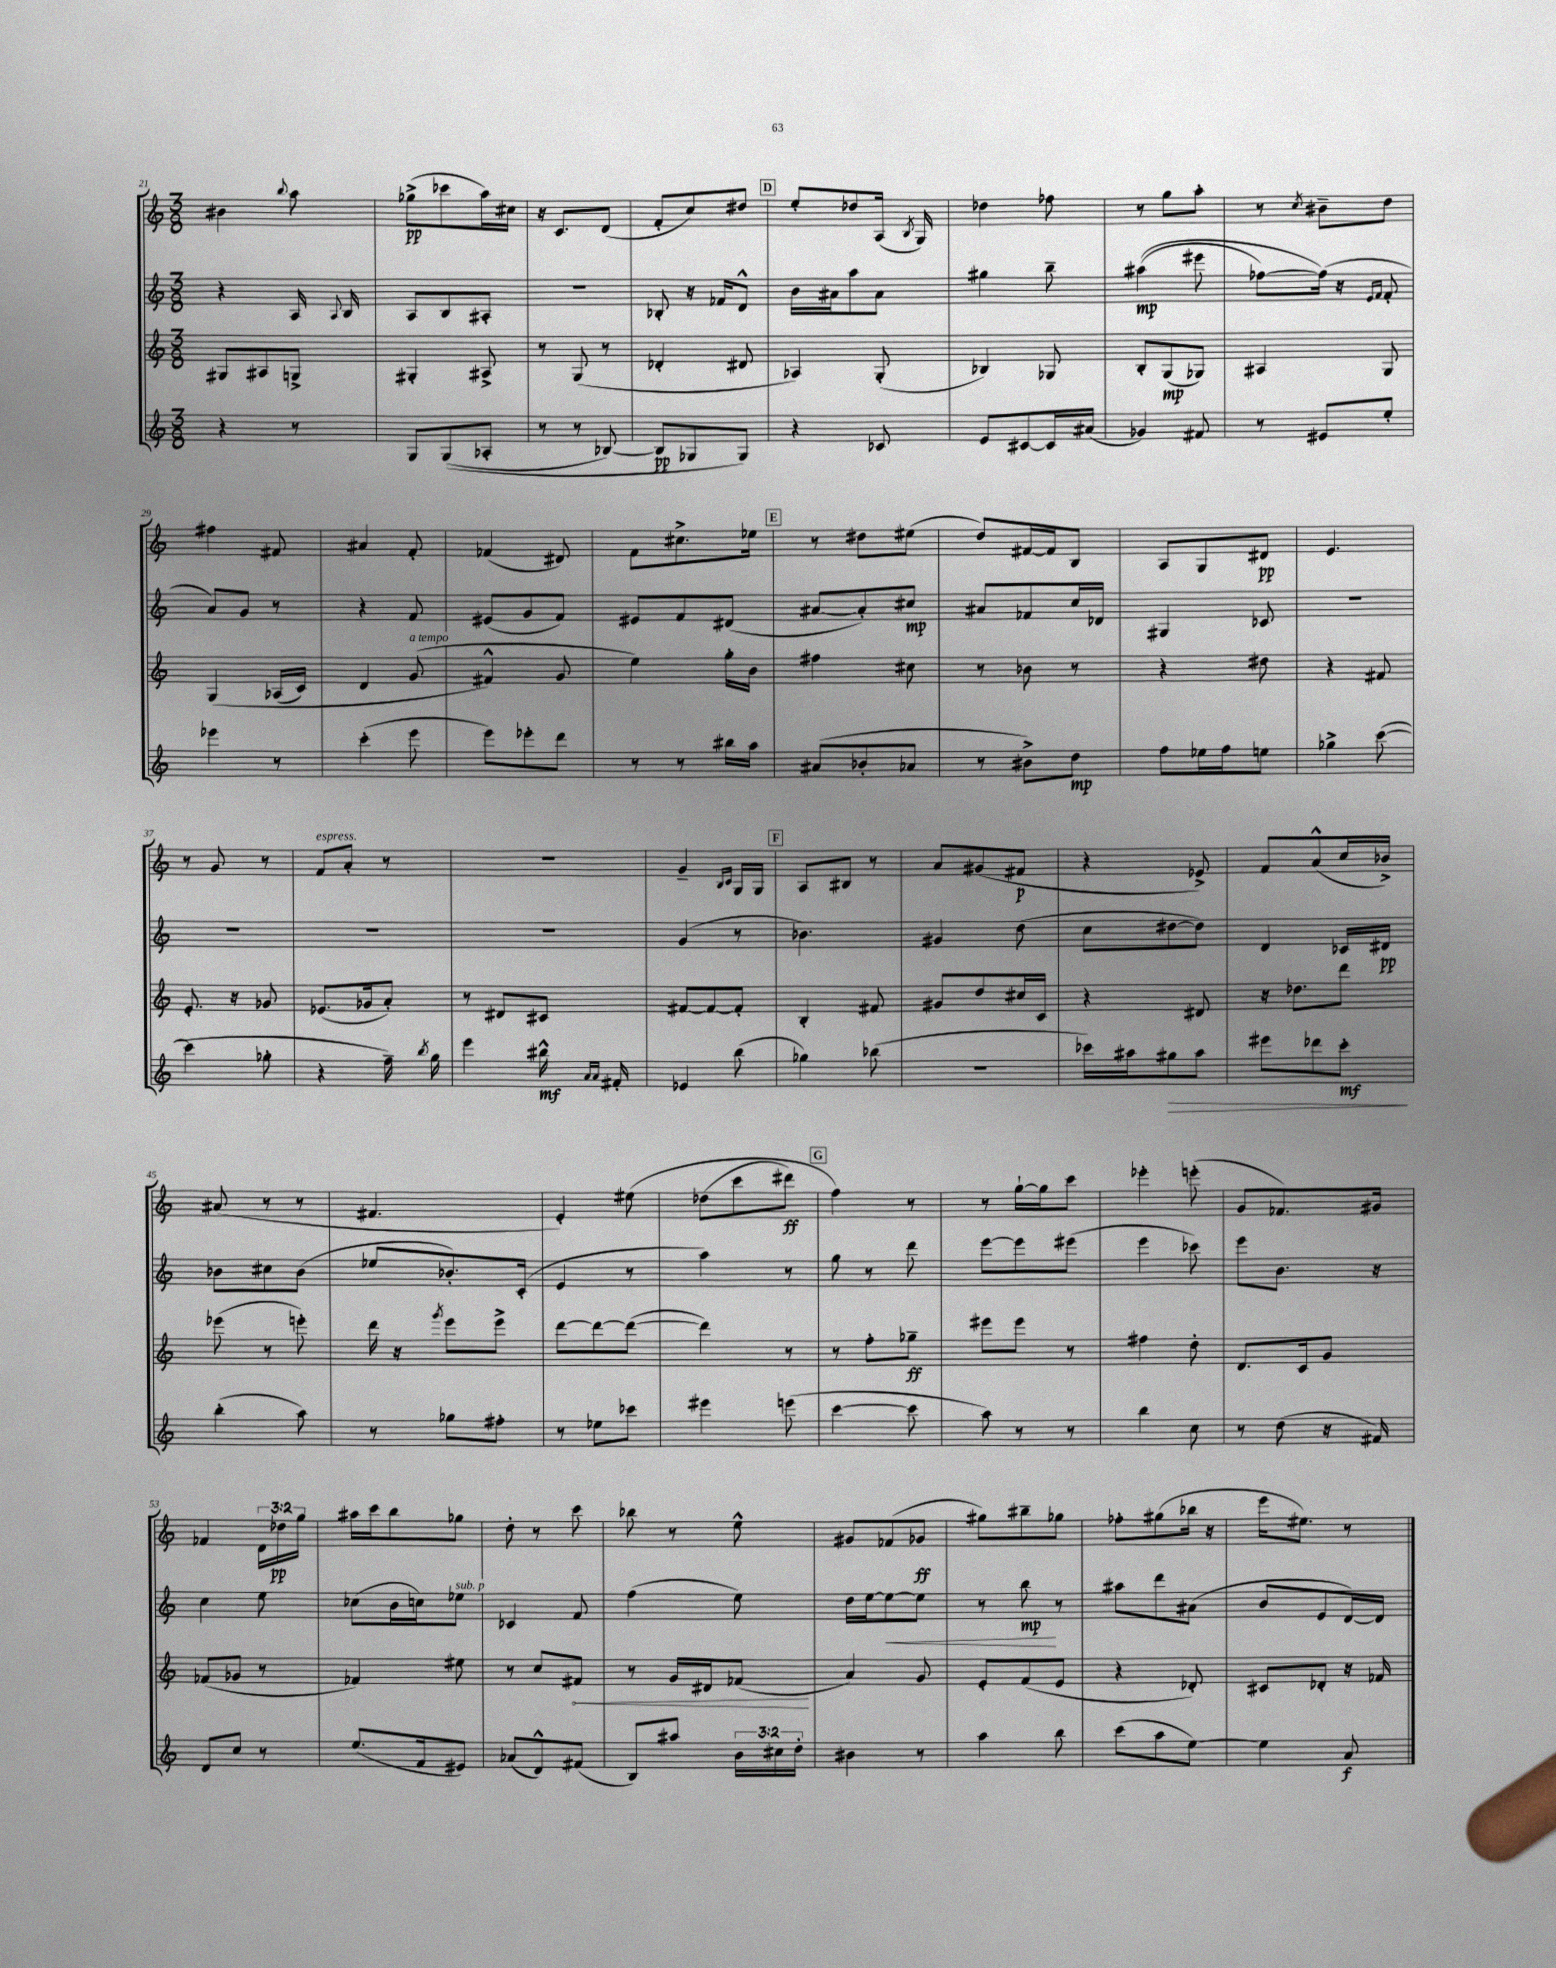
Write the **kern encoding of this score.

**kern	**dynam	**kern	**dynam	**kern	**dynam	**kern	**dynam
*part4	*part4	*part3	*part3	*part2	*part2	*part1	*part1
*staff4	*staff4	*staff3	*staff3	*staff2	*staff2	*staff1	*staff1
*clefG2	*	*clefG2	*	*clefG2	*	*clefG2	*
*k[]	*	*k[]	*	*k[]	*	*k[]	*
*M3/8	*	*M3/8	*	*M3/8	*	*M3/8	*
=21	=21	=21	=21	=21	=21	=21	=21
4r	.	8G#X/L	.	4r	.	4b#X\	.
.	.	8A#X/	.	.	.	.	.
.	.	.	.	.	.	8qqbb/	.
8r	.	8Gn^/J	.	16A/	.	8aa\	.
.	.	.	.	8qqA/	.	.	.
.	.	.	.	16B/	.	.	.
=22	=22	=22	=22	=22	=22	=22	=22
8G/L	.	4G#X'/	.	8A/L	.	(8gg-X^\L	pp
((8G/	.	.	.	8B/	.	8ccc-X\	.
8A-X'/J	.	8A#X^/	.	8A#X'/J	.	16aa\L)	.
.	.	.	.	.	.	16cc#X\JJ	.
=23	=23	=23	=23	=23	=23	=23	=23
8r	.	8r	.	4.r	.	16r	.
.	.	.	.	.	.	8.c/L	.
8r	.	(8G/	.	.	.	.	.
[8B-X/)	.	8r	.	.	.	(8d/J	.
=24	=24	=24	=24	=24	=24	=24	=24
8B-/L]	pp	4d-X'/	.	8B-X'/	.	8f'/L	.
8G-X/	.	.	.	16r	.	8cc/)	.
.	.	.	.	16f-X/KL	.	.	.
8G-/J)	.	8d#X/	.	8d^^/J	.	8dd#X/J	.
!!LO:REH:place=s1:t=D
=25	=25	=25	=25	=25	=25	=25	=25
4r	.	4A-X/)	.	16b\LL	.	8ee'/L	.
.	.	.	.	16a#X\J	.	.	.
.	.	.	.	8aa\	.	8dd-X/	.
8c-X/	.	(8G'/	.	8a#\J	.	(16A/Jk	.
.	.	.	.	.	.	8qB/	.
.	.	.	.	.	.	16G/)	.
=26	=26	=26	=26	=26	=26	=26	=26
8e/L	.	4B-X/)	.	4gg#X\	.	4dd-X\	.
[8c#X/	.	.	.	.	.	.	.
16c#/L]	.	8G-X/	.	8bb~\	.	8ff-X\	.
(16a#X/JJ	.	.	.	.	.	.	.
=27	=27	=27	=27	=27	=27	=27	=27
4g-X/)	.	8B'/L	.	((4aa#X\	mp	8r	.
.	.	(8G/	mp	.	.	8gg\L	.
8f#X/	.	8G-X/J)	.	8eee#X\	.	8aa'\J	.
=28	=28	=28	=28	=28	=28	=28	=28
8r	.	4A#X/	.	[8ff-X\L)	.	8r	.
.	.	.	.	.	.	8qcc/	.
8e#X/L	.	.	.	(16ff-\Jk])	.	8b#X~\L	.
.	.	.	.	16r	.	.	.
.	.	.	.	16qqe/LL	.	.	.
.	.	.	.	16qqf/JJ	.	.	.
8ee'/J	.	8G/	.	8f'/	.	8dd\J	.
!!LO:LB:g=z
=29	=29	=29	=29	=29	=29	=29	=29
4eee-X\	.	(4G/	.	8a/L)	.	4ff#X\	.
.	.	.	.	8g/J	.	.	.
8r	.	(16A-X/LL	.	8r	.	8f#X/	.
.	.	16c/JJ)	.	.	.	.	.
=30	=30	=30	=30	=30	=30	=30	=30
(4ccc'\	.	4d/	.	4r	.	4a#X/	.
!	!	!LO:TX:a:i:t=a tempo	!	!	!	!	!
8eee\	.	(8g/	.	8f/	.	8f'/	.
=31	=31	=31	=31	=31	=31	=31	=31
8eee\L)	.	4f#X^^/)	.	(8e#X/L	.	(4f-X/	.
8eee-X'\	.	.	.	8g/	.	.	.
8ddd\J	.	8g/	.	8f/J)	.	8d#X/)	.
=32	=32	=32	=32	=32	=32	=32	=32
8r	.	4ee\)	.	8e#X/L	.	8f\L	.
8r	.	.	.	8f/	.	8.cc#X^\	.
16bb#X\LL	.	16gg'\LL	.	(8d#X/J	.	.	.
16aa\JJ	.	16b\JJ	.	.	.	16ee-X\Jk	.
!!LO:REH:place=s1:t=E
=33	=33	=33	=33	=33	=33	=33	=33
(8a#X/L	.	4ff#X\	.	[8a#X/L	.	8r	.
8b-X'/	.	.	.	8a#'/])	.	8dd#X\L	.
8a-X/J	.	8cc#X\	.	8cc#X/J	mp	(8ee#X\J	.
=34	=34	=34	=34	=34	=34	=34	=34
8r	.	8r	.	8a#X/L	.	8dd/L)	.
8b#X^\L)	.	8b-X\	.	8f-X/	.	[16f#X/L	.
.	.	.	.	.	.	16f#/J]	.
8dd\J	mp	8r	.	16cc/L	.	8B/J	.
.	.	.	.	16d-X/JJ	.	.	.
=35	=35	=35	=35	=35	=35	=35	=35
8ff\L	.	4r	.	4G#X/	.	8A/L	.
16ee-X\L	.	.	.	.	.	8G/	.
16ff\J	.	.	.	.	.	.	.
8een\J	.	8dd#X\	.	8c-X/	.	8d#X/J	pp
=36	=36	=36	=36	=36	=36	=36	=36
4gg-X^\	.	4r	.	4.r	.	4.e/	.
([8ccc\	.	8f#X/	.	.	.	.	.
!!LO:LB:g=z
=37	=37	=37	=37	=37	=37	=37	=37
4ccc\]	.	8.e'/	.	4.r	.	8r	.
.	.	.	.	.	.	8g/	.
.	.	16r	.	.	.	.	.
8gg-X'\	.	8g-X/	.	.	.	8r	.
=38	=38	=38	=38	=38	=38	=38	=38
!	!	!	!	!	!	!LO:TX:a:i:t=espress.	!
4r	.	(8.e-X/L	.	4.r	.	8f/L	.
.	.	.	.	.	.	8a'/J	.
.	.	16g-X/k	.	.	.	.	.
16ff~\)	.	8a'/J)	.	.	.	8r	.
8qbb/	.	.	.	.	.	.	.
16gg\	.	.	.	.	.	.	.
=39	=39	=39	=39	=39	=39	=39	=39
4eee\	.	8r	.	4.r	.	4.r	.
.	.	8d#X/L	.	.	.	.	.
16bb#X^^\	mf	8c#X/J	.	.	.	.	.
16qqa/LL	.	.	.	.	.	.	.
16qqa/JJ	.	.	.	.	.	.	.
16f#X'/	.	.	.	.	.	.	.
=40	=40	=40	=40	=40	=40	=40	=40
4e-X/	.	[8f#X/L	.	(4g/	.	4g~/	.
.	.	8f#/_	.	.	.	.	.
.	.	.	.	.	.	16qqB/LL	.
.	.	.	.	.	.	16qqc/JJ	.
(8bb\	.	8f#'/J]	.	8r	.	16G/LL	.
.	.	.	.	.	.	16G/JJ	.
!!LO:REH:place=s1:t=F
=41	=41	=41	=41	=41	=41	=41	=41
4gg-X\)	.	4B'/	.	4.b-X\)	.	8A/L	.
.	.	.	.	.	.	8B#X/J	.
(8bb-X\	.	8f#X/	.	.	.	8r	.
=42	=42	=42	=42	=42	=42	=42	=42
4.r	.	8g#X/L	.	4g#X/	.	8a/L	.
.	.	8dd/	.	.	.	(8g#X/	.
.	.	16cc#X/L	.	(8dd\	.	8f#X/J	p
.	.	16c/JJ	.	.	.	.	.
=43	=43	=43	=43	=43	=43	=43	=43
16ccc-X\LL)	.	4r	.	8cc\L	.	4r	.
16aa#X\J	.	.	.	.	.	.	.
!	!LO:HP:b	!	!	!	!	!	!
8gg#X\	>	.	.	[8dd#X\	.	.	.
8aa#\J	.	8d#X/	.	8dd#\J])	.	8e-X^/)	.
=44	=44	=44	=44	=44	=44	=44	=44
8eee#X\L	.	16r	.	4d/	.	8f/L	.
.	.	8.dd-X\L	.	.	.	.	.
8ddd-X\	.	.	.	.	.	(8a^^/	.
8ccc'\J	mf	8ddd\J	.	16c-X/LL	.	16cc/L	.
.	.	.	.	16d#X/JJ	pp	16b-X^/JJ)	.
.	]	.	.	.	.	.	.
!!LO:LB:g=z
=45	=45	=45	=45	=45	=45	=45	=45
(4bb'\	.	(8eee-X\	.	8b-X\L	.	(8a#X/	.
.	.	8r	.	8cc#X\	.	8r	.
8aa\)	.	8eeen'\)	.	(8b-\J	.	8r	.
=46	=46	=46	=46	=46	=46	=46	=46
8r	.	16ddd\	.	8ee-X/L	.	4.f#X/	.
.	.	16r	.	.	.	.	.
.	.	8qggg/	.	.	.	.	.
8gg-X\L	.	8eee\L	.	8.b-X'/)	.	.	.
8ff#X'\J	.	8eee^\J	.	.	.	.	.
.	.	.	.	(16c'/Jk	.	.	.
=47	=47	=47	=47	=47	=47	=47	=47
8r	.	[8ddd\L	.	4e/	.	4e'/)	.
8ee-X\L	.	8ddd\_	.	.	.	.	.
8ccc-X\J	.	(8ddd\J_	.	8r	.	(8ee#X\	.
=48	=48	=48	=48	=48	=48	=48	=48
4eee#X\	.	4ddd\])	.	4aa\)	.	(8dd-X\L	.
.	.	.	.	.	.	8ccc\	.
(8eeen\	.	8r	.	8r	.	8ddd#X\J)	ff
!!LO:REH:place=s1:t=G
=49	=49	=49	=49	=49	=49	=49	=49
[4ccc\	.	8r	.	8gg\	.	4ff\)	.
.	.	8ff'\L	.	8r	.	.	.
8ccc\]	.	8gg-X~\J	ff	8ddd\	.	8r	.
=50	=50	=50	=50	=50	=50	=50	=50
8aa\)	.	8eee#X\L	.	[8eee\L	.	8r	.
8r	.	8eee#\J	.	8eee\]	.	[16gg`\LL	.
.	.	.	.	.	.	16gg\J]	.
8r	.	8r	.	(8eee#X\J	.	8ccc\J	.
=51	=51	=51	=51	=51	=51	=51	=51
4bb\	.	4ff#X\	.	4eee\	.	4eee-X'\	.
8cc\	.	8dd'\	.	8ccc-X\)	.	(8eeen'\	.
=52	=52	=52	=52	=52	=52	=52	=52
8r	.	8.d/L	.	8eee\L	.	8g/L	.
(8dd\	.	.	.	8.b\J	.	8.f-X/)	.
.	.	16c/k	.	.	.	.	.
16r	.	8g/J	.	.	.	.	.
16f#X/)	.	.	.	16r	.	16g#X/Jk	.
!!LO:LB:g=z
=53	=53	=53	=53	=53	=53	=53	=53
8d/L	.	(8f-X/L	.	4cc\	.	4f-X/	.
8cc/J	.	8g-X/J	.	.	.	.	.
8r	.	8r	.	8ee\	.	24d\LL	.
.	.	.	.	.	.	24dd-X\	pp
.	.	.	.	.	.	24gg\JJ	.
=54	=54	=54	=54	=54	=54	=54	=54
(8.ee/L	.	4f-X/)	.	(8cc-X\L	.	16aa#X\LL	.
.	.	.	.	.	.	16ccc\J	.
.	.	.	.	16b\L	.	8bb\	.
16f/k	.	.	.	16ccn\J)	.	.	.
!	!	!	!	!LO:TX:a:i:t=sub. p	!	!	!
8e#X/J)	.	8ee#X\	.	8ee-X\J	.	8gg-X\J	.
=55	=55	=55	=55	=55	=55	=55	=55
(8a-X/L	.	8r	.	4c-X/	.	8dd'\	.
8d^^/)	.	8cc/L	.	.	.	8r	.
!	!	!	!LO:HP:b	!	!	!	!
(8f#X/J	.	8f#X/J	<	8f/	.	8ccc\	.
=56	=56	=56	=56	=56	=56	=56	=56
8B/L)	.	8r	.	(4ff\	.	8bb-X\	.
8aa#X/J	.	16g/LL	.	.	.	8r	.
.	.	16d#X/J	.	.	.	.	.
24b\LL	.	(8f-X/J	.	8ee\)	.	8ee^^\	.
24cc#X\	.	.	.	.	.	.	.
24dd'\JJ	.	.	.	.	.	.	.
.	.	.	[	.	.	.	.
=57	=57	=57	=57	=57	=57	=57	=57
4b#X\	.	4a/)	.	16dd\LL	.	8g#X/L	.
.	.	.	.	[16ee\J	.	.	.
!	!	!	!	!	!LO:HP:b	!	!
.	.	.	.	8ee\_	<	(8f-X/	.
8r	.	8g/	.	8ee\J]	.	8g-X/J	ff
=58	=58	=58	=58	=58	=58	=58	=58
4aa\	.	8e'/L	.	8r	.	8gg#X\L)	.
.	.	(8f/	.	8bb\	mp	8bb#X~\	.
8bb\	.	8e/J	.	8r	[	8gg-X\J	.
=59	=59	=59	=59	=59	=59	=59	=59
(8ccc\L	.	4r	.	8aa#X\L	.	8ff-X'\L	.
8aa\	.	.	.	8ddd\	.	(8gg#X\	.
[8ee\J)	.	8d-X'/)	.	(8a#X\J	.	16bb-X\Jk	.
.	.	.	.	.	.	16r	.
=60	=60	=60	=60	=60	=60	=60	=60
4ee\]	.	8c#X/L	.	8b/L	.	16eee\KL	.
.	.	.	.	.	.	8.ee#X\J)	.
.	.	8d-X'/J	.	8e/	.	.	.
8a/	f	16r	.	[16d/L)	.	8r	.
.	.	16f-X/	.	16d/JJ]	.	.	.
==	==	==	==	==	==	==	==
*-	*-	*-	*-	*-	*-	*-	*-
